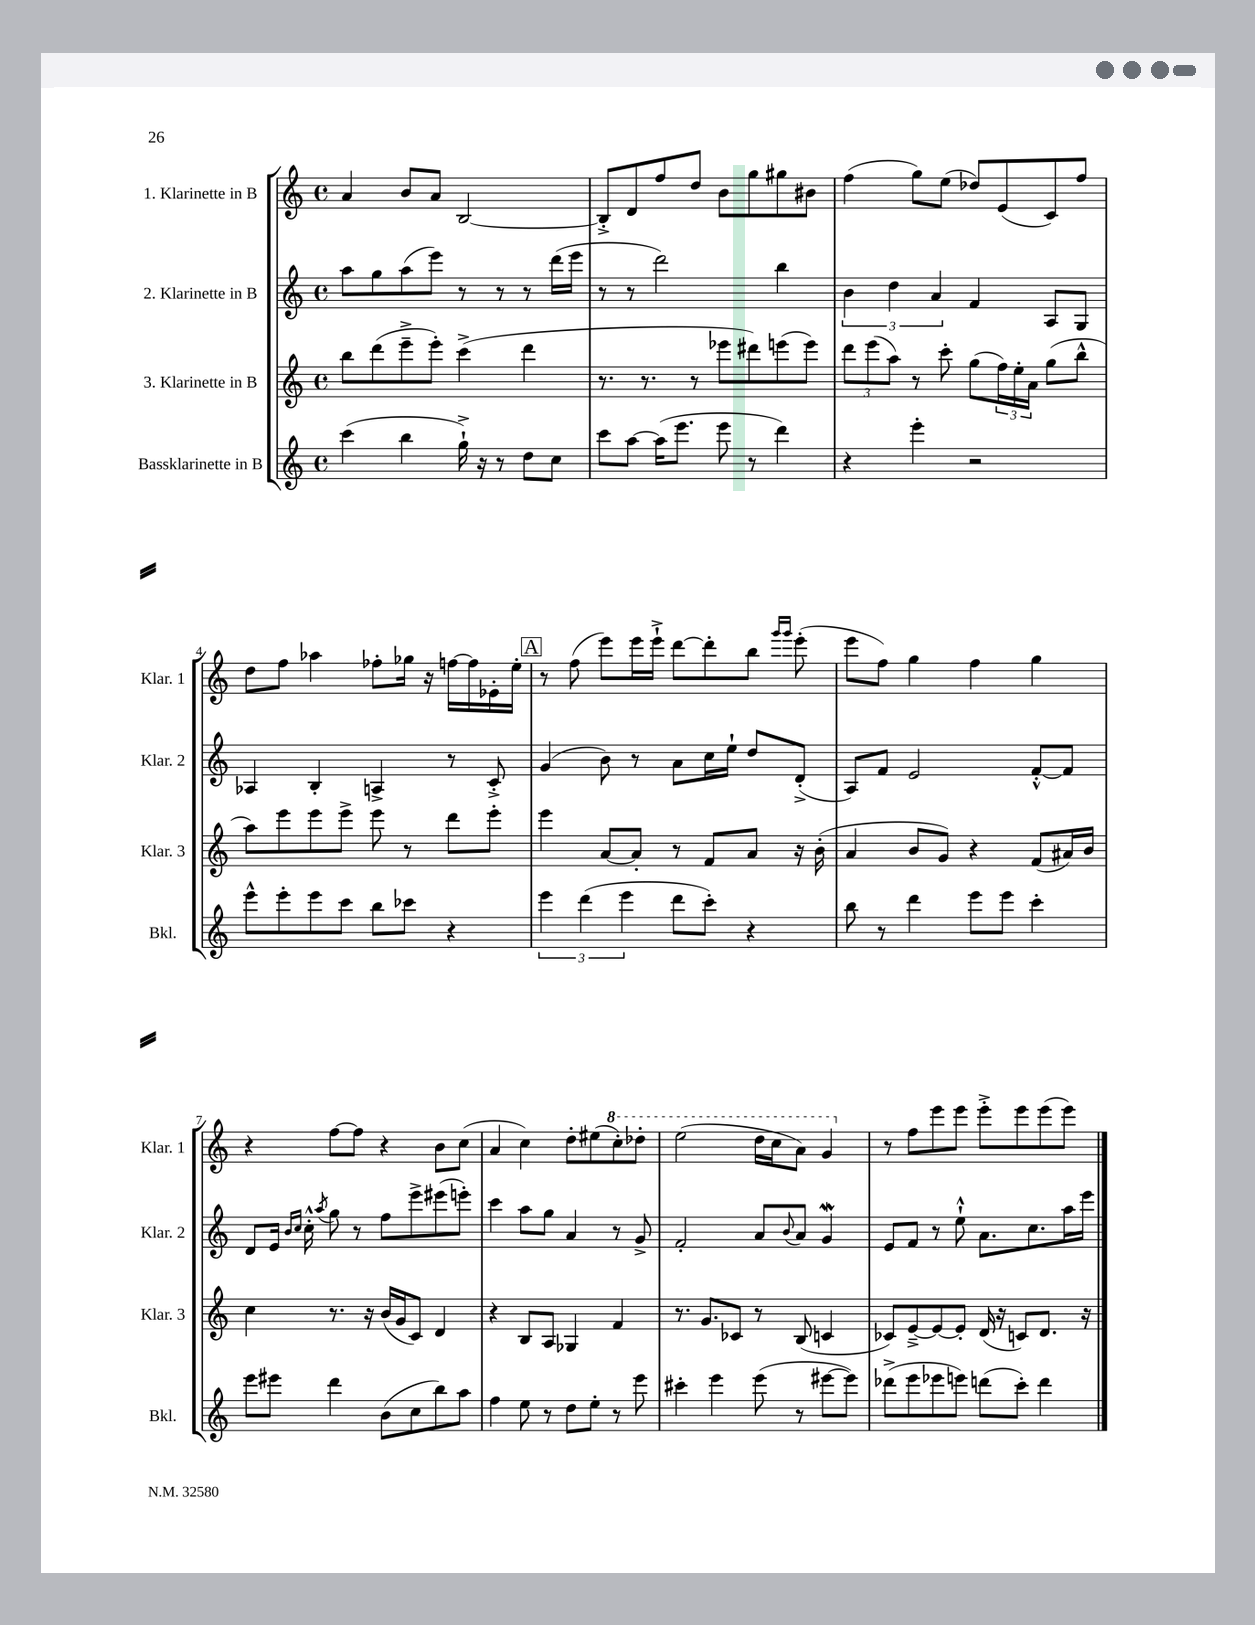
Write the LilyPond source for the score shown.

<<
\new StaffGroup <<
\new Staff = "s0" \with { instrumentName = "1. Klarinette in B" shortInstrumentName = "Klar. 1" } {
    \clef treble \key c \major \defaultTimeSignature \time 4/4
    a'4 b'8 a'8 b2~ |
    b8-.-> d'8 f''8 d''8 b'8 g''8 gis''8 bis'8 |
    f''4( g''8) e''8( des''8) e'8( c'8) f''8 |
    d''8 f''8 aes''4 fes''8-. ges''16 r16 f''16~ f''16 ees'16-. e''16-. |
    \mark \markup { \box "A" } r8 f''8( e'''8) e'''16 e'''16-!-> d'''8~ d'''8-. b''8 \grace { g'''16 g'''16 } e'''8-.( |
    e'''8 f''8) g''4 f''4 g''4 |
    r4 f''8~ f''8 r4 b'8 c''8( |
    a'4 c''4) d''8-. eis''8( \ottava #1 c'''8-.) des'''8-. |
    e'''2( d'''16 c'''16 a''8) g''4 \ottava #0 |
    r8 f''8 e'''8 e'''8 e'''8-.-> e'''8 e'''8( e'''8) \bar "|." |
}
\new Staff = "s1" \with { instrumentName = "2. Klarinette in B" shortInstrumentName = "Klar. 2" } {
    \clef treble \key c \major \defaultTimeSignature \time 4/4
    a''8 g''8 a''8( e'''8) r8 r8 r8 d'''16( e'''16 |
    r8 r8 d'''2) b''4 |
    \tuplet 3/2 { b'4 d''4 a'4 } f'4 a8 g8 |
    aes4 b4-. a4-> r8 c'8-.-> |
    \mark \markup { \box "A" } g'4( b'8) r8 a'8 c''16 e''16-! d''8 d'8-.->( |
    a8) f'8 e'2 f'8~-.-^ f'8 |
    d'8 e'16 \grace { b'16 c''16 } c''16-.-^ \acciaccatura { a''8 } g''8 r8 f''8 e'''8-> eis'''8( e'''8-.) |
    c'''4 a''8 g''8 a'4 r8 g'8-> |
    f'2-. a'8 \appoggiatura { b'8 } a'8 g'4\mordent |
    e'8 f'8 r8 e''8-!-^ a'8. c''8. a''16 e'''16 \bar "|." |
}
\new Staff = "s2" \with { instrumentName = "3. Klarinette in B" shortInstrumentName = "Klar. 3" } {
    \clef treble \key c \major \defaultTimeSignature \time 4/4
    b''8 d'''8( e'''8---> e'''8-.) c'''4->( d'''4 |
    r8. r8. r8 ees'''8 dis'''8) e'''8( e'''8) |
    \tuplet 3/2 { d'''8 e'''8( a''8) } r8 c'''8-. g''8( \tuplet 3/2 { f''16) e''16-. a'16 } g''8( b''8-^ |
    a''8) e'''8 e'''8 e'''8-> e'''8 r8 d'''8 e'''8-. |
    \mark \markup { \box "A" } e'''4 a'8~ a'8-. r8 f'8 a'8 r16 b'16-.( |
    a'4 b'8 g'8) r4 f'8( ais'16) b'16 |
    c''4 r8. r16 b'16( g'16 c'8) d'4 |
    r4 b8 a8 ges4 f'4 |
    r8. g'8. ces'8 r8 b8( c'4 |
    ces'8) e'8~---> e'8~ e'8-. d'16( r16 c'8) d'8. r16 \bar "|." |
}
\new Staff = "s3" \with { instrumentName = "Bassklarinette in B" shortInstrumentName = "Bkl." } {
    \clef treble \key c \major \defaultTimeSignature \time 4/4
    c'''4( b''4 g''16-!->) r16 r8 d''8 c''8 |
    c'''8 a''8~ a''16( e'''8. e'''8 r8 d'''4) |
    r4 e'''4-. r2 |
    e'''8-^ e'''8-. e'''8 c'''8 b''8 ces'''8 r4 |
    \mark \markup { \box "A" } \tuplet 3/2 { e'''4 d'''4( e'''4 } d'''8 c'''8-.) r4 |
    b''8 r8 d'''4 e'''8 e'''8 c'''4-. |
    e'''8 eis'''8 d'''4 b'8( c''8 b''8) a''8 |
    f''4 e''8 r8 d''8 e''8-. r8 e'''8 |
    cis'''4-. e'''4 e'''8( r8 eis'''8~ eis'''8) |
    des'''8->( e'''8 ees'''8 e'''8) d'''8( c'''8-.) d'''4 \bar "|." |
}
>>
>>
